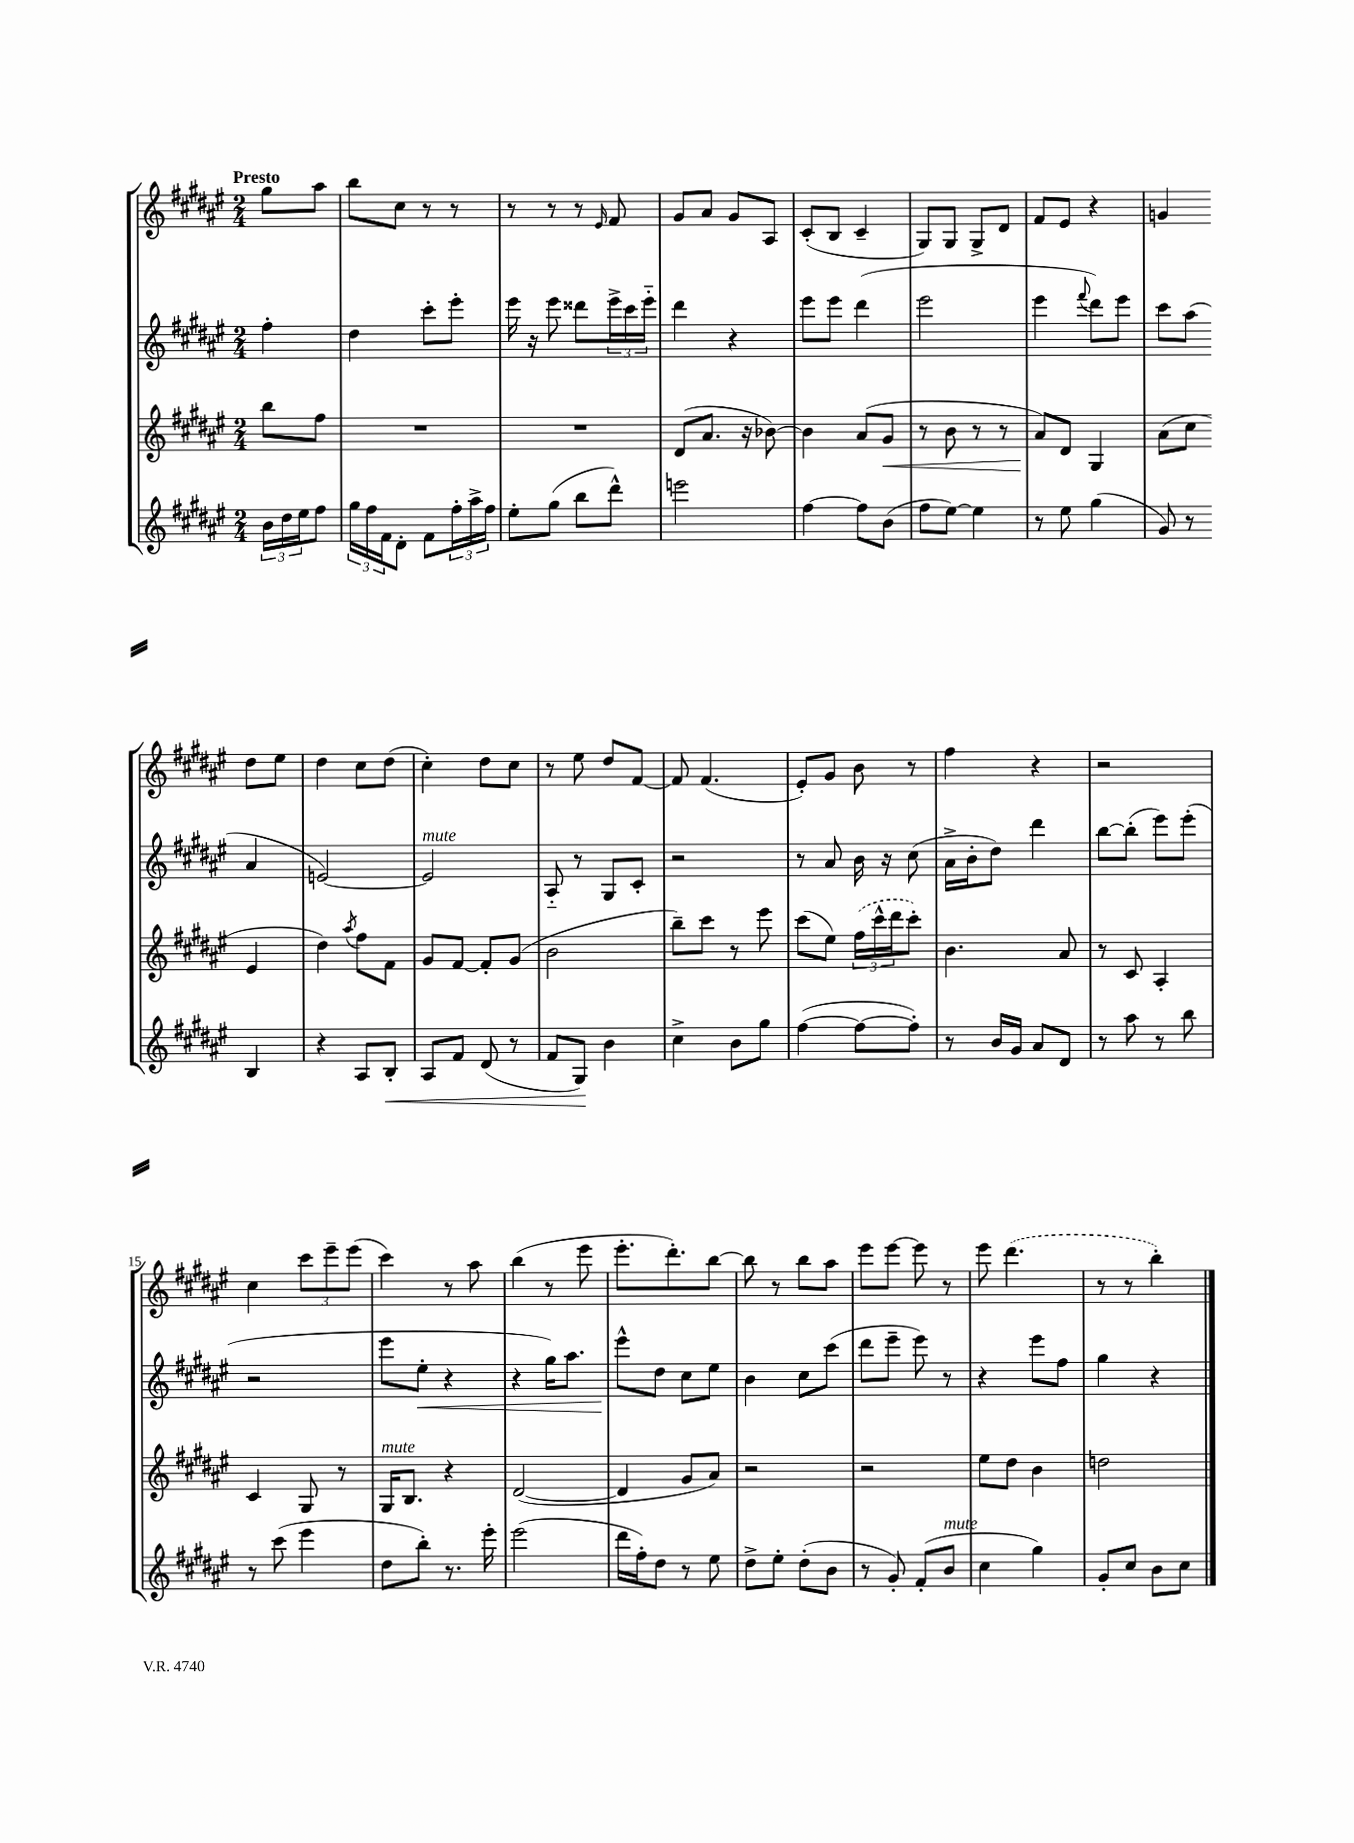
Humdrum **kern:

**kern	**dynam	**kern	**dynam	**kern	**dynam	**kern
*part4	*part4	*part3	*part3	*part2	*part2	*part1
*staff4	*staff4	*staff3	*staff3	*staff2	*staff2	*staff1
*clefG2	*	*clefG2	*	*clefG2	*	*clefG2
*k[f#c#g#d#a#e#]	*	*k[f#c#g#d#a#e#]	*	*k[f#c#g#d#a#e#]	*	*k[f#c#g#d#a#e#]
*M2/4	*	*M2/4	*	*M2/4	*	*M2/4
=	=	=	=	=	=	=
!	!	!	!	!	!	!LO:TX:a:B:t=Presto
24b\LL	.	8bb\L	.	4ff#'\	.	8gg#\L
24dd#\	.	.	.	.	.	.
24ee#\J	.	.	.	.	.	.
8ff#\J	.	8ff#\J	.	.	.	8aa#\J
=1	=1	=1	=1	=1	=1	=1
24gg#\LL	.	2r	.	4dd#\	.	8bb\L
24ff#\	.	.	.	.	.	.
24f#\J	.	.	.	.	.	.
8d#'\J	.	.	.	.	.	8cc#\J
8f#\L	.	.	.	8ccc#'\L	.	8r
24ff#'\L	.	.	.	8eee#'\J	.	8r
24aa#^\	.	.	.	.	.	.
24ff#\JJ	.	.	.	.	.	.
=2	=2	=2	=2	=2	=2	=2
8ee#'\L	.	2r	.	16eee#\	.	8r
.	.	.	.	16r	.	.
(8gg#\J	.	.	.	8eee#\	.	8r
8bb\L	.	.	.	8ddd##X\L	.	8r
.	.	.	.	.	.	16qqe#/
8ddd#^^\J)	.	.	.	24eee#^\L	.	8f#/
.	.	.	.	24ccc#\	.	.
.	.	.	.	24eee#\JJ	.	.
=3	=3	=3	=3	=3	=3	=3
2eeen\	.	(8d#/L	.	4ddd#\	.	8g#/L
.	.	8.a#/J	.	.	.	8a#/J
.	.	.	.	4r	.	8g#/L
.	.	16r	.	.	.	.
.	.	[8b-X\)	.	.	.	8A#/J
=4	=4	=4	=4	=4	=4	=4
[4ff#\	.	4b-\]	.	8eee#\L	.	(8c#'/L
.	.	.	.	8eee#\J	.	8B/J
8ff#\L]	.	(8a#/L	.	(4ddd#\	.	4c#~/
!	!	!	!LO:HP:b	!	!	!
(8b\J	.	8g#/J	<	.	.	.
=5	=5	=5	=5	=5	=5	=5
8ff#\L	.	8r	.	2eee#\	.	8G#/L)
[8ee#\J)	.	8b\	.	.	.	8G#/J
4ee#\]	.	8r	.	.	.	8G#^/L
.	.	8r	.	.	.	8d#/J
=6	=6	=6	=6	=6	=6	=6
8r	.	8a#/L)	.	4eee#\	.	8f#/L
8ee#\	.	8d#/J	[	.	.	8e#/J
.	.	.	.	8qqfff#/	.	.
(4gg#\	.	4G#/	.	8ddd#\L)	.	4r
.	.	.	.	8eee#\J	.	.
=7	=7	=7	=7	=7	=7	=7
8g#/)	.	(8a#\L	.	8ccc#\L	.	4gn/
8r	.	8cc#\J	.	(8aa#\J	.	.
4B/	.	4e#/	.	4a#/	.	8dd#\L
.	.	.	.	.	.	8ee#\J
!!LO:LB:g=z
=8	=8	=8	=8	=8	=8	=8
4r	.	4dd#\)	.	[2en/)	.	4dd#\
.	.	8qaa#/	.	.	.	.
8A#/L	.	8ff#\L	.	.	.	8cc#\L
!	!LO:HP:b	!	!	!	!	!
8B'/J	<	8f#\J	.	.	.	(8dd#\J
=9	=9	=9	=9	=9	=9	=9
!	!	!	!	!LO:TX:a:i:t=mute	!	!
8A#/L	.	8g#/L	.	2e/]	.	4cc#'\)
8f#/J	.	[8f#/J	.	.	.	.
(8d#/	.	8f#'/L]	.	.	.	8dd#\L
8r	.	(8g#/J	.	.	.	8cc#\J
=10	=10	=10	=10	=10	=10	=10
8f#/L	.	2b\	.	8A#/	.	8r
8G#/J)	.	.	.	8r	.	8ee#\
4b\	[	.	.	8G#/L	.	8dd#/L
.	.	.	.	8c#'/J	.	[8f#/J
=11	=11	=11	=11	=11	=11	=11
4cc#^\	.	8bb~\L)	.	2r	.	8f#/]
.	.	8ccc#\J	.	.	.	(4.f#/
8b\L	.	8r	.	.	.	.
8gg#\J	.	8eee#\	.	.	.	.
=12	=12	=12	=12	=12	=12	=12
([4ff#\	.	(8ccc#\L	.	8r	.	8e#'/L)
.	.	8ee#\J)	.	8a#/	.	8g#/J
8ff#\L_	.	(24ff#\LL	.	16b\	.	8b\
.	.	24ccc#^^\	.	.	.	.
.	.	.	.	16r	.	.
.	.	24ddd#\J	.	.	.	.
8ff#'\J])	.	8ccc#'\J)	.	(8cc#\	.	8r
=13	=13	=13	=13	=13	=13	=13
8r	.	4.b\	.	16a#^\LL	.	4ff#\
.	.	.	.	16b'\J	.	.
16b/LL	.	.	.	8dd#\J)	.	.
16g#/JJ	.	.	.	.	.	.
8a#/L	.	.	.	4ddd#\	.	4r
8d#/J	.	8a#/	.	.	.	.
=14	=14	=14	=14	=14	=14	=14
8r	.	8r	.	[8bb\L	.	2r
8aa#\	.	8c#/	.	(8bb'\J]	.	.
8r	.	4A#'/	.	8eee#\L)	.	.
8bb\	.	.	.	(8eee#'\J	.	.
!!LO:LB:g=z
=15	=15	=15	=15	=15	=15	=15
8r	.	4c#/	.	2r	.	4cc#\
(8ccc#\	.	.	.	.	.	.
4eee#\	.	8G#/	.	.	.	12ccc#\L
.	.	.	.	.	.	12eee#~\
.	.	8r	.	.	.	.
.	.	.	.	.	.	(12eee#\J
=16	=16	=16	=16	=16	=16	=16
!	!	!LO:TX:a:i:t=mute	!	!	!	!
8dd#\L	.	16G#/KL	.	8eee#\L	.	4ccc#\)
.	.	8.B/J	.	.	.	.
!	!	!	!	!	!LO:HP:b	!
8bb'\J)	.	.	.	8ee#'\J	<	.
8.r	.	4r	.	4r	.	8r
.	.	.	.	.	.	8aa#\
16eee#'\	.	.	.	.	.	.
=17	=17	=17	=17	=17	=17	=17
(2eee#\	.	([2d#/	.	4r	.	(4bb\
.	.	.	.	16gg#\KL)	.	8r
.	.	.	.	8.aa#\J	.	.
.	.	.	.	.	.	8eee#\
=18	=18	=18	=18	=18	=18	=18
16ddd#\LL	.	4d#/]	.	8eee#^^\L	.	8.eee#'\L
16ff#'\J)	.	.	.	.	.	.
8dd#\J	.	.	.	8dd#\J	[	.
.	.	.	.	.	.	8.ddd#'\)
8r	.	8g#/L	.	8cc#\L	.	.
8ee#\	.	8a#/J)	.	8ee#\J	.	[8bb\J
=19	=19	=19	=19	=19	=19	=19
8dd#^\L	.	2r	.	4b\	.	8bb\]
8ee#'\J	.	.	.	.	.	8r
(8dd#'\L	.	.	.	8cc#\L	.	8bb\L
8b\J	.	.	.	(8ccc#\J	.	8aa#\J
=20	=20	=20	=20	=20	=20	=20
8r	.	2r	.	8ddd#\L	.	8eee#\L
8g#'/)	.	.	.	8eee#~\J	.	[8eee#\J
(8f#'/L	.	.	.	8eee#\)	.	8eee#\]
!LO:TX:a:i:t=mute	!	!	!	!	!	!
8b/J	.	.	.	8r	.	8r
=21	=21	=21	=21	=21	=21	=21
4cc#\	.	8ee#\L	.	4r	.	8eee#\
.	.	8dd#\J	.	.	.	(4.ddd#\
4gg#\)	.	4b\	.	8eee#\L	.	.
.	.	.	.	8ff#\J	.	.
=22	=22	=22	=22	=22	=22	=22
8g#'/L	.	2ddn\	.	4gg#\	.	8r
8cc#/J	.	.	.	.	.	8r
8b\L	.	.	.	4r	.	4bb'\)
8cc#\J	.	.	.	.	.	.
==	==	==	==	==	==	==
*-	*-	*-	*-	*-	*-	*-
